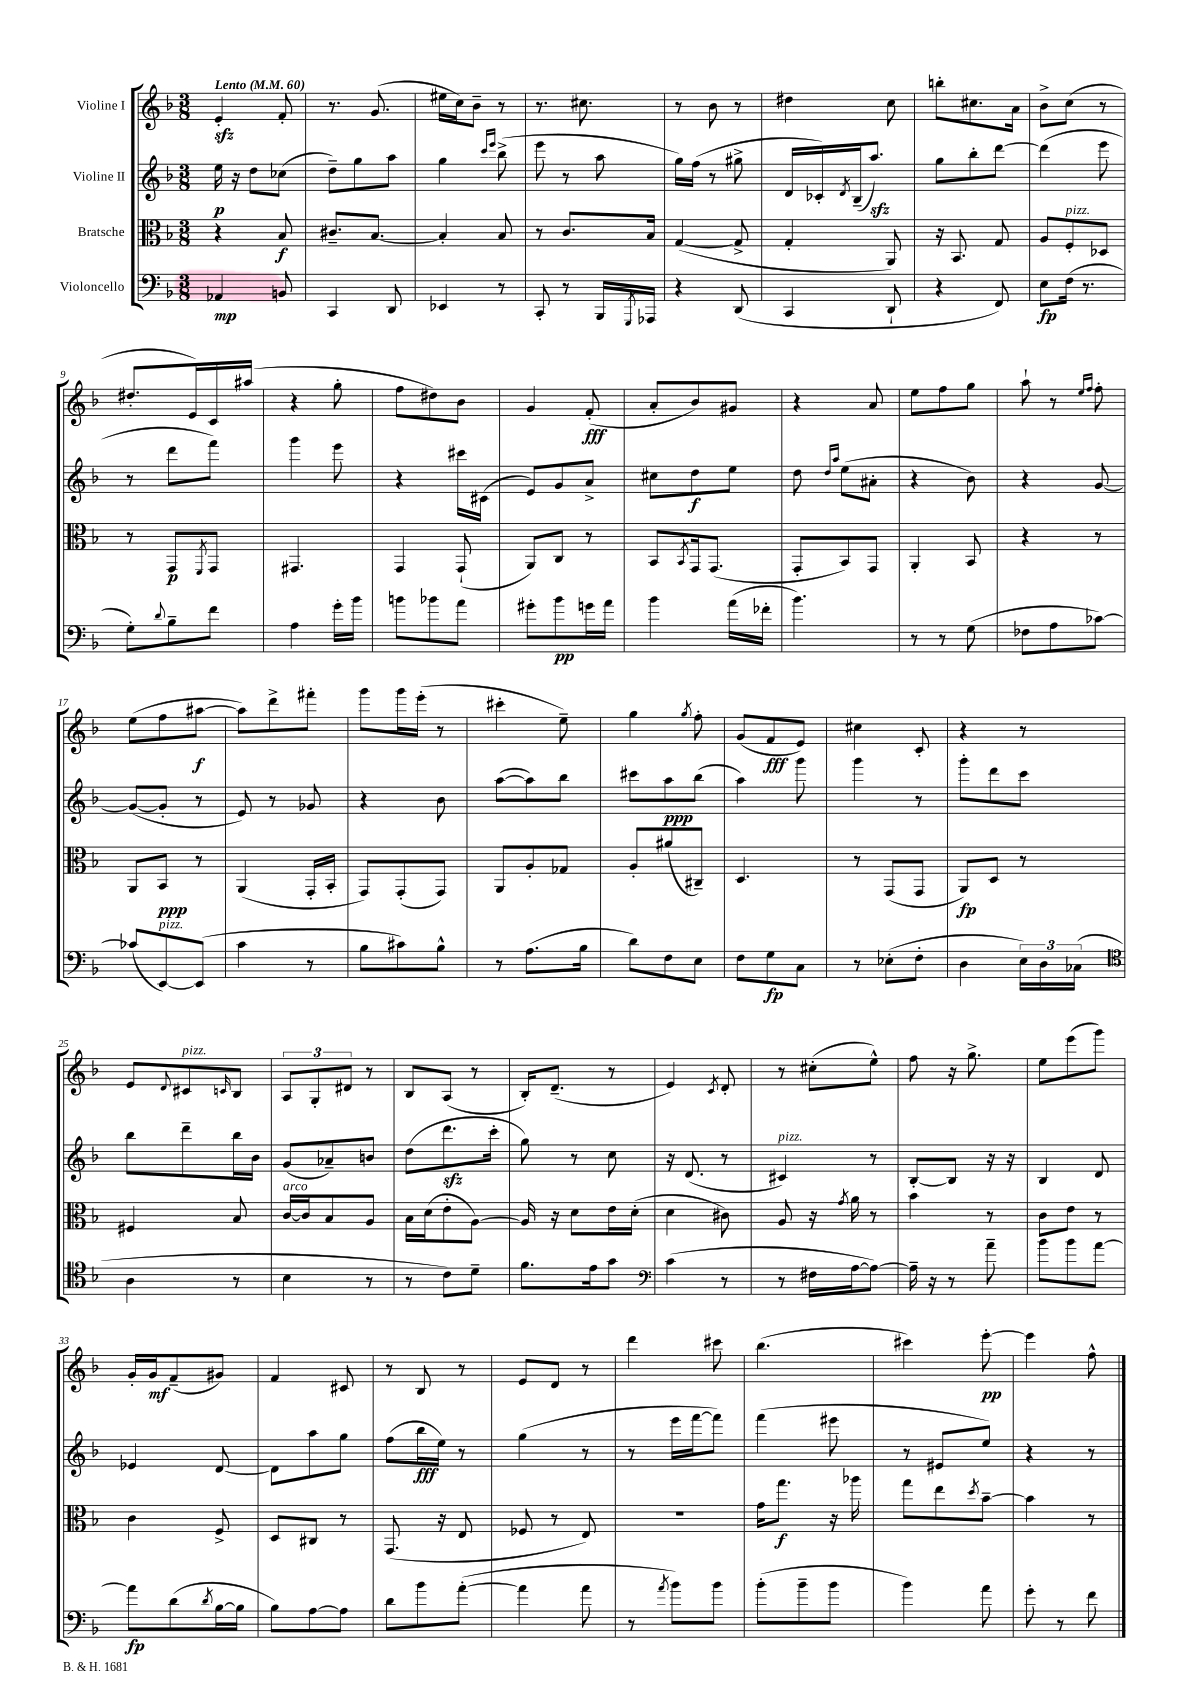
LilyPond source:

<<
\new StaffGroup <<
\new Staff = "s0" \with { instrumentName = "Violine I" } {
    \clef treble \key f \major \numericTimeSignature \time 3/8 \tempo "Lento" 4 = 60
    e'4-.\sfz f'8-. |
    r8. g'8.( |
    eis''16 c''16) bes'8-- r8 |
    r8. cis''8. |
    r8 bes'8 r8 |
    dis''4 c''8 |
    b''8-. cis''8. a'16 |
    bes'8-> c''8( r8 |
    dis''8.-. e'16) c'16 ais''16( |
    r4 g''8-. |
    f''8 dis''8) bes'8 |
    g'4 f'8-.\fff( |
    a'8-. bes'8) gis'8 |
    r4 a'8 |
    e''8 f''8 g''8 |
    a''8-! r8 \grace { e''16 f''16 } f''8-. |
    e''8( f''8 ais''8~\f |
    ais''8) d'''8-> fis'''8-. |
    g'''8 g'''16 e'''16-.( r8 |
    cis'''4-. e''8--) |
    g''4 \acciaccatura { g''8 } f''8-. |
    g'8( f'8\fff e'8) |
    cis''4 c'8-. |
    r4 r8 |
    e'8 \appoggiatura { d'8 } cis'8^\markup { \italic "pizz." } \grace { c'16 } bes8 |
    \tuplet 3/2 { a8 g8-. dis'8 } r8 |
    bes8 a8( r8 |
    bes16-.) d'8.--( r8 |
    e'4) \acciaccatura { c'8 } d'8-. |
    r8 cis''8-.( e''8-^) |
    f''8 r16 g''8.-> |
    e''8 e'''8( g'''8) |
    g'16-. g'16\mf f'8--( gis'8) |
    f'4 cis'8 |
    r8 bes8 r8 |
    e'8 d'8 r8 |
    d'''4 cis'''8 |
    bes''4.( |
    cis'''4) e'''8~-.\pp |
    e'''4 f''8-^ \bar "|." |
}
\new Staff = "s1" \with { instrumentName = "Violine II" } {
    \clef treble \key f \major \numericTimeSignature \time 3/8
    e''16\p r16 d''8 ces''8( |
    d''8--) g''8 a''8 |
    g''4 \grace { c'''16 e'''16 } bes''8->( |
    e'''8 r8 a''8 |
    g''16) f''16( r8 gis''8-> |
    d'16 ces'16-.) \acciaccatura { d'8 } bes16--( a''8.\sfz) |
    g''8 bes''8-. d'''8~ |
    d'''4( e'''8 |
    r8 d'''8 f'''8) |
    g'''4 e'''8 |
    r4 cis'''16 cis'16( |
    e'8) g'8 a'8-> |
    cis''8 d''8\f e''8 |
    d''8 \grace { d''16 a''16 } e''8( ais'8-. |
    r4 bes'8) |
    r4 g'8~ |
    g'8~( g'8-. r8 |
    e'8) r8 ges'8 |
    r4 bes'8 |
    a''8~( a''8) bes''8 |
    cis'''8 a''8\ppp bes''8( |
    a''4) g'''8 |
    g'''4 r8 |
    g'''8-. d'''8 c'''8 |
    bes''8 d'''8-- bes''16 bes'16 |
    g'8( aes'8--) b'8 |
    d''8( d'''8.\sfz c'''16-. |
    g''8) r8 c''8 |
    r16 d'8.( r8 |
    cis'4^\markup { \italic "pizz." }) r8 |
    bes8~-. bes8 r16 r16 |
    bes4 d'8 |
    ees'4 d'8~ |
    d'8 a''8 g''8 |
    f''8( bes''16\fff e''16) r8 |
    g''4( r8 |
    r8 e'''16 f'''16~ f'''8) |
    f'''4( eis'''8 |
    r8 eis'8 e''8) |
    r4 r8 \bar "|." |
}
\new Staff = "s2" \with { instrumentName = "Bratsche" } {
    \clef alto \key f \major \numericTimeSignature \time 3/8
    r4 bes8\f |
    cis'8.-- bes8.~ |
    bes4-. bes8 |
    r8 c'8. bes16 |
    g4~( g8-> |
    g4-. a,8) |
    r16 bes,8. g8 |
    a8 f8-.^\markup { \italic "pizz." } des8 |
    r8 g,8\p \acciaccatura { f,8 } g,8 |
    gis,4. |
    g,4 g,8-!( |
    a,8) c8 r8 |
    bes,8 \acciaccatura { bes,8 } g,16 g,8.( |
    g,8-. bes,8) g,8 |
    a,4-. bes,8 |
    r4 r8 |
    a,8 bes,8\ppp r8 |
    a,4( g,16-. bes,16-. |
    g,8) g,8-.( g,8) |
    a,8 a8-. ges8 |
    a8-. ais'8( cis8--) |
    d4. |
    r8 g,8( g,8 |
    a,8\fp) d8 r8 |
    fis4 bes8 |
    c'16~^\markup { \italic "arco" } c'16 bes8 a8 |
    bes16 d'16( e'8-. a8~) |
    a16 r16 d'8 e'16 d'16-.( |
    d'4 cis'8) |
    a8 r16 \acciaccatura { g'8 } a'16 r8 |
    bes'4 r8 |
    c'8 e'8 r8 |
    c'4 f8-> |
    d8 cis8 r8 |
    g,8.( r16 e8 |
    fes8 r8 e8) |
    R4. |
    g'16 g''8.\f r16 aes''16 |
    g''8 e''8 \acciaccatura { d''8 } bes'8~-- |
    bes'4 r8 \bar "|." |
}
\new Staff = "s3" \with { instrumentName = "Violoncello" } {
    \clef bass \key f \major \numericTimeSignature \time 3/8
    aes,4\mp b,8 |
    c,4 d,8 |
    ees,4 r8 |
    c,8-. r8 bes,,16 \acciaccatura { g,,8 } aes,,16 |
    r4 d,8( |
    c,4 d,8-! |
    r4 f,8) |
    e8\fp f16( r8. |
    g8-.) \appoggiatura { d'8 } bes8-- f'8 |
    a4 g'16-. bes'16 |
    b'8 bes'8 a'8 |
    gis'8-. bes'8\pp g'16 a'16 |
    bes'4 a'16( fes'16-. |
    bes'4.) |
    r8 r8 g8( |
    fes8 a8 ces'8~) |
    ces'8( e,8~^\markup { \italic "pizz." }) e,8( |
    c'4 r8 |
    bes8 cis'8) bes8-^ |
    r8 a8.( bes16 |
    d'8) f8 e8 |
    f8 g8\fp c8 |
    r8 ees8-.( f8-. |
    d4 \tuplet 3/2 { e16) d16 ces16( } |
    \clef tenor a4 r8 |
    bes4 r8 |
    r8 c'8) d'8-- |
    f'8. e'16 g'8 |
    \clef bass c'4( r8 |
    r8 fis16 a16~ a8~) |
    a16-- r16 r8 a'8-- |
    bes'8 bes'8 a'8~ |
    a'8\fp d'8( \acciaccatura { d'8 } bes16~ bes16 |
    bes8) a8~ a8 |
    d'8 bes'8 a'8~-.( |
    a'4 a'8 |
    r8 \acciaccatura { a'8 } bes'8) bes'8 |
    bes'8-.( bes'8-- bes'8 |
    bes'4) a'8 |
    g'8-. r8 f'8 \bar "|." |
}
>>
>>
